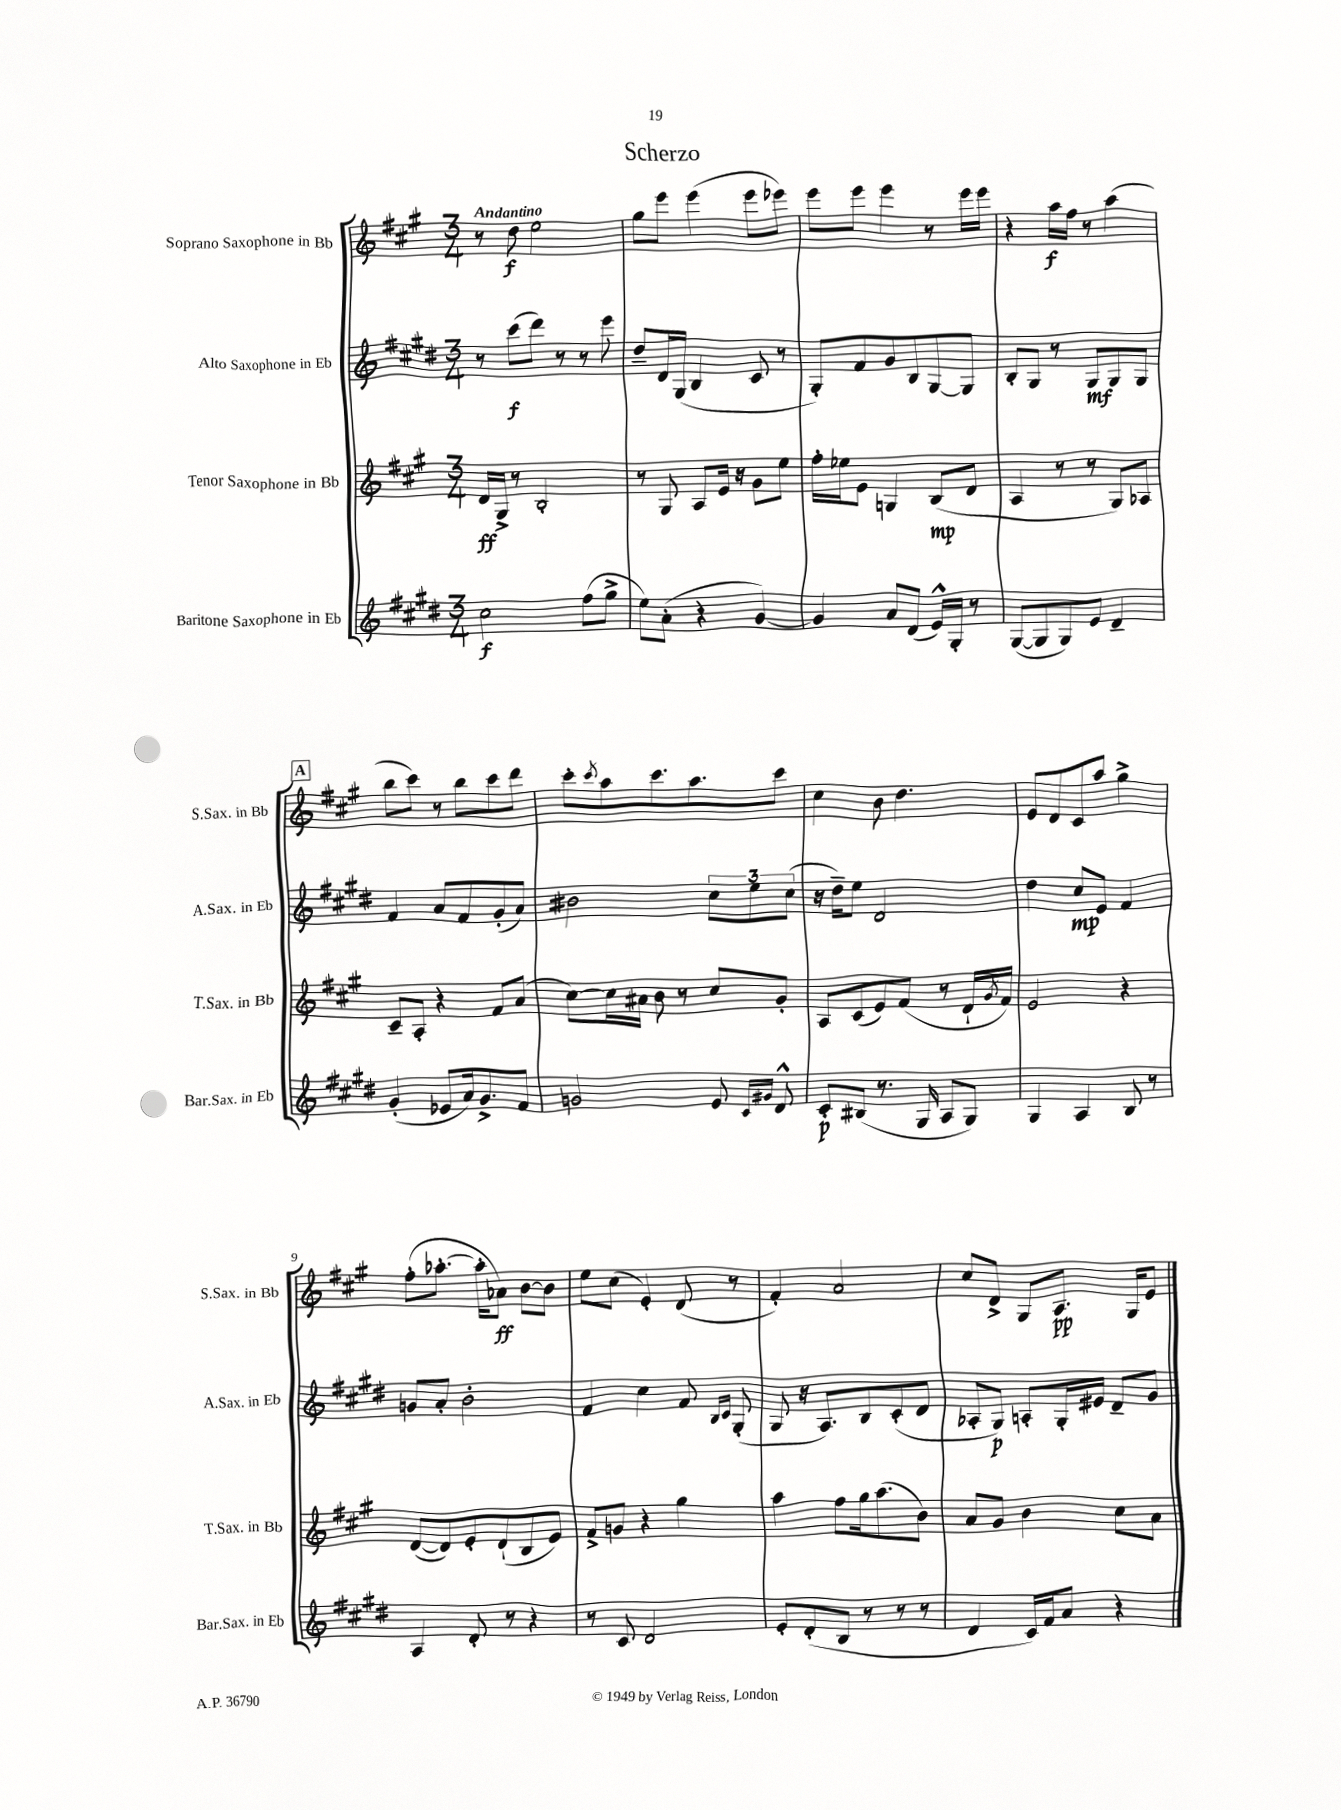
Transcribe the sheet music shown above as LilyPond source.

\header { title = "Scherzo" }
<<
\new StaffGroup <<
\new Staff = "s0" \with { instrumentName = "Soprano Saxophone in Bb" shortInstrumentName = "S.Sax. in Bb" } {
    \clef treble \key a \major \numericTimeSignature \time 3/4 \tempo "Andantino"
    r8 d''8\f e''2 |
    gis''8 e'''8 e'''4( e'''8 ees'''8) |
    e'''8 e'''8 e'''4 r8 e'''16 e'''16 |
    r4 a''16\f fis''16 r8 a''4( |
    \mark \markup { \box "A" } b''8 cis'''8) r8 b''8 cis'''8 d'''8 |
    cis'''8-. \acciaccatura { cis'''8 } a''8 cis'''8. a''8. cis'''8 |
    cis''4 b'8 d''4. |
    e'8 d'8 cis'8 a''8 gis''4-> |
    fis''8-.( aes''8.~-. aes''16-. aes'8\ff) b'8~ b'8 |
    e''8 cis''8( e'4-.) d'8( r8 |
    fis'4-.) a'2 |
    cis''8 d'8-> gis8 a8.\pp gis16 e'8 \bar "|." |
}
\new Staff = "s1" \with { instrumentName = "Alto Saxophone in Eb" shortInstrumentName = "A.Sax. in Eb" } {
    \clef treble \key e \major \numericTimeSignature \time 3/4
    r8 cis'''8\f( dis'''8) r8 r8 e'''8 |
    dis''8-- dis'16 gis16( b4 cis'8 r8 |
    gis8-.) fis'8 gis'8 b8 gis8~ gis8 |
    b8-. gis8 r8 gis8\mf gis8 gis8 |
    \mark \markup { \box "A" } fis'4 a'8 fis'8 gis'8-.( a'8) |
    bis'2 \tuplet 3/2 { cis''8 e''8 cis''8( } |
    r16 dis''16--) e''8 dis'2 |
    dis''4 cis''8\mp e'8 fis'4 |
    g'8 a'8-. b'2-. |
    fis'4 cis''4 fis'8 \grace { b16 cis'16 } gis8-.( |
    gis8 r16 a8.) b8 cis'8-.( dis'8 |
    aes8-. gis8\p) a8-. gis16-. eis'16 dis'8-- gis'8 \bar "|." |
}
\new Staff = "s2" \with { instrumentName = "Tenor Saxophone in Bb" shortInstrumentName = "T.Sax. in Bb" } {
    \clef treble \key a \major \numericTimeSignature \time 3/4
    d'16\ff gis16-> r8 b2-. |
    r8 gis8 a8 e'16 r16 gis'8 e''8 |
    fis''16-. ees''16 e'8 g4 b8\mp( d'8 |
    a4 r8 r8 gis8) aes8 |
    \mark \markup { \box "A" } cis'8-- a8-. r4 fis'8 a'8( |
    cis''8~) cis''16 ais'16 b'8 r8 cis''8 gis'8-. |
    a8 cis'8( e'8) fis'8( r8 d'16-! \acciaccatura { gis'8 } fis'16) |
    e'2 r4 |
    d'8~( d'8) e'8-. d'8-!( b8 e'8) |
    fis'8-> g'8 r4 gis''4 |
    a''4 fis''8 gis''16 a''8.( b'8) |
    a'8 gis'8 b'4 cis''8 a'8 \bar "|." |
}
\new Staff = "s3" \with { instrumentName = "Baritone Saxophone in Eb" shortInstrumentName = "Bar.Sax. in Eb" } {
    \clef treble \key e \major \numericTimeSignature \time 3/4
    cis''2\f fis''8( gis''8-> |
    e''8) a'8-.( r4 gis'4~) |
    gis'4 a'8 dis'8( e'16-^) gis16-. r8 |
    gis8~( gis8 gis8) e'8 dis'4-- |
    \mark \markup { \box "A" } gis'4-.( ees'8 a'16) gis'8.-> fis'8 |
    g'2 e'8 \grace { cis'16 gis'16 } dis'8-^ |
    cis'8-.\p bis8( r8. gis16 a8 gis8) |
    gis4 a4 b8 r8 |
    a4 dis'8-. r8 r4 |
    r8 cis'8 dis'2 |
    e'8-. dis'8-.( b8 r8 r8 r8 |
    dis'4 cis'16) fis'16 a'8 r4 \bar "|." |
}
>>
>>
